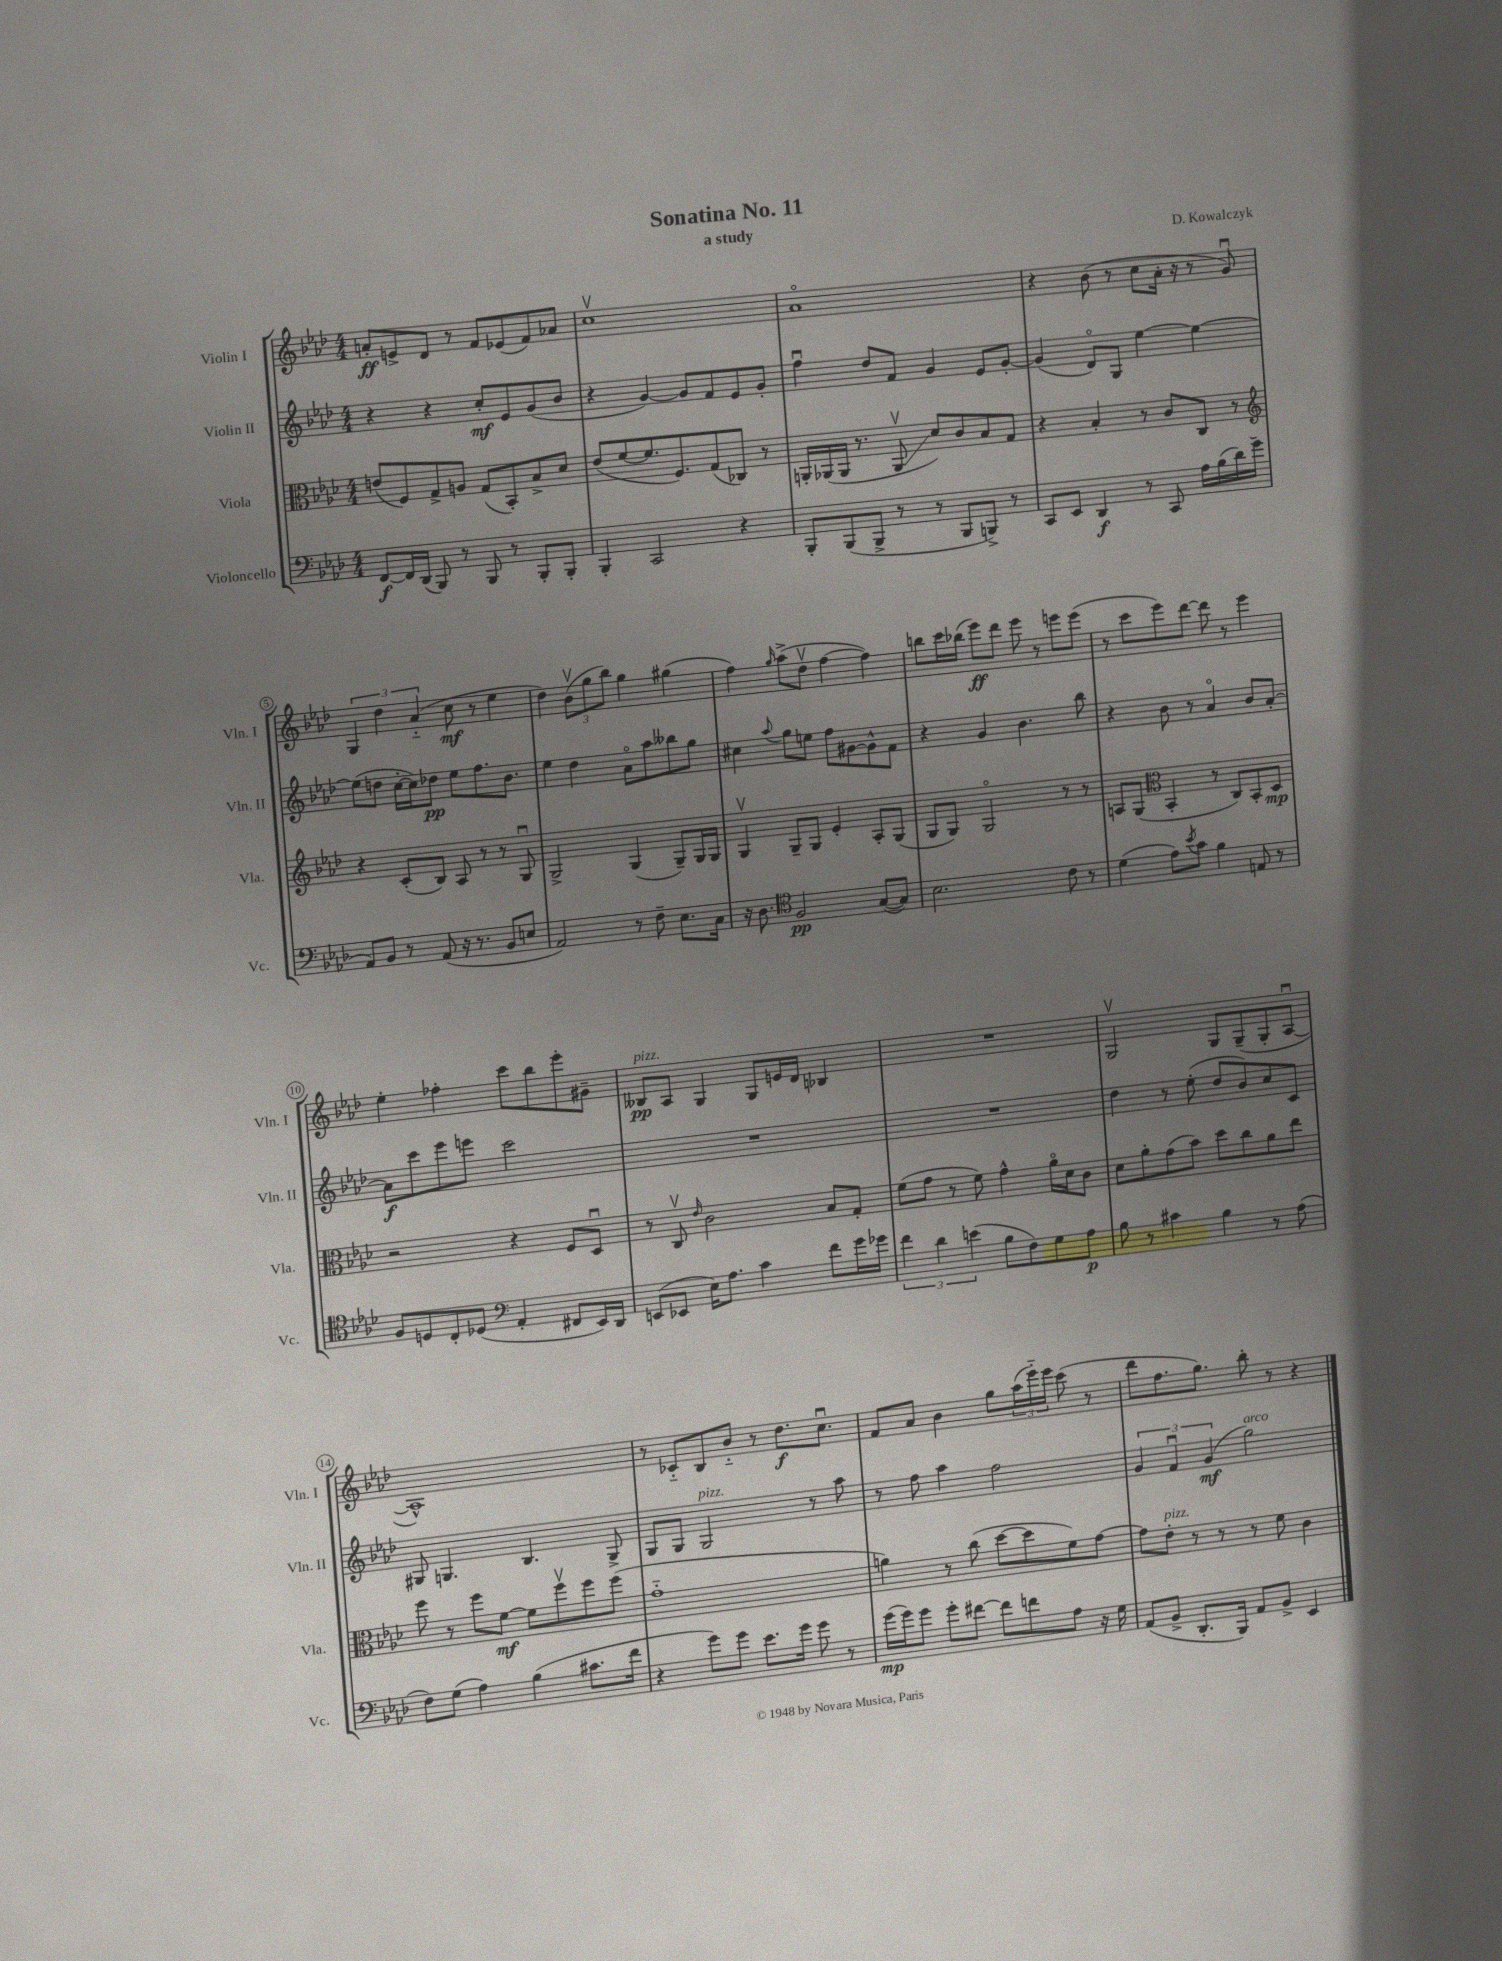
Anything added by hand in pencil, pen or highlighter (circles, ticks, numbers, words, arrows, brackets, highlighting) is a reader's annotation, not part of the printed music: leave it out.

**kern	**kern	**kern	**kern
*staff4	*staff3	*staff2	*staff1
*clefF4	*clefC3	*clefG2	*clefG2
*k[b-e-a-d-]	*k[b-e-a-d-]	*k[b-e-a-d-]	*k[b-e-a-d-]
*M4/4	*M4/4	*M4/4	*M4/4
[8FF/L	(8e/L	4r	8a'/L
16FF/]L	8F/)	.	8e^/
(16DD-/JJ	.	.	.
8BBB-/)	8G^/	4r	8d-/J
8r	8A/J	.	8r
8BBB-/	(8G/L	8cc'/L	8f/L
8r	8BB-'/)	8e-/	(8e-/
8BBB-'/L	8B-^/	(8g/	8f/)
8BBB-'/J	8d-/J	8b-/J	8a-/J
=	=	=	=
4BBB-'/	(8e-/L	4r	1ccv
.	[8f/	.	.
2CC/	8.f/]	[4g/)	.
.	8.F/)	.	.
.	.	8g/]L	.
.	(8G/	8f/	.
4r	8C-/J)	8e-/	.
.	8r	8g'/J	.
=	=	=	=
8BBB-'/L	16AA'/LL	4ffu\	1a-o
.	(16AA-/	.	.
(8BBB-/	16AA-/JJ	.	.
.	8.r	.	.
8BBB-^/J	.	8dd-/L	.
8r	8AA-v/	8f/J	.
8r	8d-/L)	4g/	.
8BBB-/L	8c/	.	.
8BBB^/J)	8B-/	8e-/L	.
8r	8G/J	[8g'/J	.
=	=	=	=
8CC/L	4r	(4g/]	4r
8EE-/J	.	.	.
4DD-/	4B-'/	8d-o/L)	(8b-\
.	.	8G/J	8r
8r	8r	[4ee-\	8cc\L
8CC/	8c/L	.	16a-'\Jk
.	.	.	16r
16A-\LL	8C/J	4ee-\_	8r
(16B-\	.	.	.
16d-\)	8r	.	8gu/)
(16g\JJ	.	.	.
=	=	=	=
*	*clefG2	*	*
8AA-/L)	4r	(8ee-\]L	6G/
8BB-/J	.	8dd\J	.
.	.	.	6dd-\
8r	(8c'/L	[16cc'\LL	.
.	.	16cc\]J)	.
.	.	.	(6a-'~/
(8AA-/	8B-/J)	8dd-\J	.
16r	8A-/	8ee-\L	8cc\
8.r	.	.	.
.	8r	8.ff\	8r
8BB-/L	8r	.	4ee-\
.	.	8.b-\J	.
8E/J	8Gu/	.	.
=	=	=	=
2AA-/)	2G^/	4ee-\	4dd-\)
.	.	4dd-\	(12b-v\L
.	.	.	12gg\
.	.	.	12bb-\J)
8r	(4G/	8a-o\L	4gg\
8F~\	.	8aa-\	.
8.E-\L	8G~/L)	8bb--\	(4gg#\
.	16G/L	8gg\J	.
16C\Jk	16G/JJ	.	.
=	=	=	=
16r	4Gv/	4cc#\	4ff\)
8.D-\	.	.	.
*clefC4	*	*	*
.	.	8qqaa-/	16qqgg/
2F/	8G~/L	8gg\L	(8aa-^\L
.	8G/J	8ee\J	8dd-v\J
.	4e-'/	8ff\L	[4ff\
.	.	[8g#\	.
([8G/L	8A-'/L	8g#^^\]	4ff\])
8G/]J)	(8G/J	8f\J	.
=	=	=	=
2.B-\	8G/L	4r	8bb\L
.	8G/J)	.	16ccc\L
.	.	.	(16bb-\JJ
.	2Go/	4g/	8eee-\L)
.	.	.	8ddd-\J
.	.	4.b-\	8eee-\
.	.	.	8r
8c\	8r	.	8eee\L
8r	8r	8bb-\	(8eee\J
=	=	=	=
(4d-\	8A/L	4r	8r
.	(8G/J	.	8ccc\L
*	*clefC3	*	*
8e-\L)	4BB-'/	8b-\	8eee-\)
8qb-/	.	.	.
8g\J	.	8r	[8ddd-\J
4f\	8r	4a-o/	8ddd-\]
.	8C/L)	.	8r
8E/	8BB-'/	8b-/L	4eee-\
8r	8D-/J	[8a-'/J	.
=	=	=	=
8F/L	2r	8a-\]L	4ee-'\
8D/	.	8ccc\	.
8C'/	.	8eee-\	4ff-'\
(8D-/J	.	8eee\J	.
*clefF4	*	*	*
4AA-'/	4r	2ccc\	8ccc\L
.	.	.	8bb-\
8FF#/L	8F/L	.	8eee-'\
16EE-/L)	8D-u/J	.	8g#~\J
16DD-/JJ	.	.	.
=	=	=	=
(8EE/L	8r	1r	8B--/L
8EE-/J	8Cv/	.	8A-/J
.	16qqe-/	.	.
16E-\LK)	2c\	.	4G/
8.A-\J	.	.	.
4c\	.	.	8G/L
.	.	.	16e/L
.	.	.	16d-/JJ
8f\L	8B-/L	.	4B-/
16g\L	8G'/J	.	.
16g-\JJ	.	.	.
=	=	=	=
6f\	(8f\L	1r	1r
.	8g\J	.	.
6d-\	.	.	.
.	8r	.	.
(6e\	.	.	.
.	8f\)	.	.
8B-\L	4g^^\	.	.
8F\)	.	.	.
8G\	16a-o\LL	.	.
.	16d-\J	.	.
8A-\J	8c\J	.	.
=	=	=	=
8B-\	8d-\L	4dd-\	2Gv/
8r	8a-'\	.	.
4c#\	(8g\	8r	.
.	8b-\J)	(8ee-'\	.
4B-\	8dd-\L	8dd-/L	8G/L
.	8cc\	8b-/)	(8G~/
8r	8a-\	8cc/	8G'/
(8A-\	8ee-\J	8c/J	[8A-u/J
=	=	=	=
8F\L)	8ff\	8G#/	1A-^^])
(8G\J	8r	4.G/	.
4A-\)	8ff\L	.	.
.	[8f\J	.	.
(4B-\	8f\]L	4.B-/	.
.	8ffv\	.	.
8.c#\L	8ff\	.	.
.	(8ff\J	8G^/	.
16f\Jk	.	.	.
=	=	=	=
4r	1g'~	8G/L	8r
.	.	8G/J	8c-'~/L
8g\L)	.	2G/	8B-/
8g\J	.	.	8b-'~/J
8.e-\L	.	.	8r
.	.	.	8.dd-\L
16g\Jk	.	.	.
8g\	.	8r	.
.	.	.	8.ccu\J
8r	.	8aa-\	.
=	=	=	=
(16g\LL	4a\)	8r	8f/L
16g\J)	.	.	.
8g\J	.	8ff\	8a-/J
8g'\L	8r	4aa-\	4b-\
[8f#\J	(8cc\	.	.
8f#\]L	[8dd-\L	2ff\	8gg\L
8f\	8dd-\]	.	(24aa-\L
.	.	.	24eee-'~\)
.	.	.	24eee-\JJ
8A-\J	8f\)	.	(8ccc\
16r	[8g\J	.	8r
16G\	.	.	.
=	=	=	=
(8AA-/L	8g\]L	6g/	8ddd-\L
8BB-^/J	8e-'\J	.	8.ff\
.	.	6fu/	.
8.DD-'/L	8r	.	.
.	.	.	8.gg\J)
.	.	(6g/	.
.	8r	.	.
16BBB-/Jk)	.	.	.
8AA-/L	8r	2gg\)	8bb-'\
8BB-^/J	8f\	.	8r
4EE-/	4c\	.	4r
==	==	==	==
*-	*-	*-	*-
